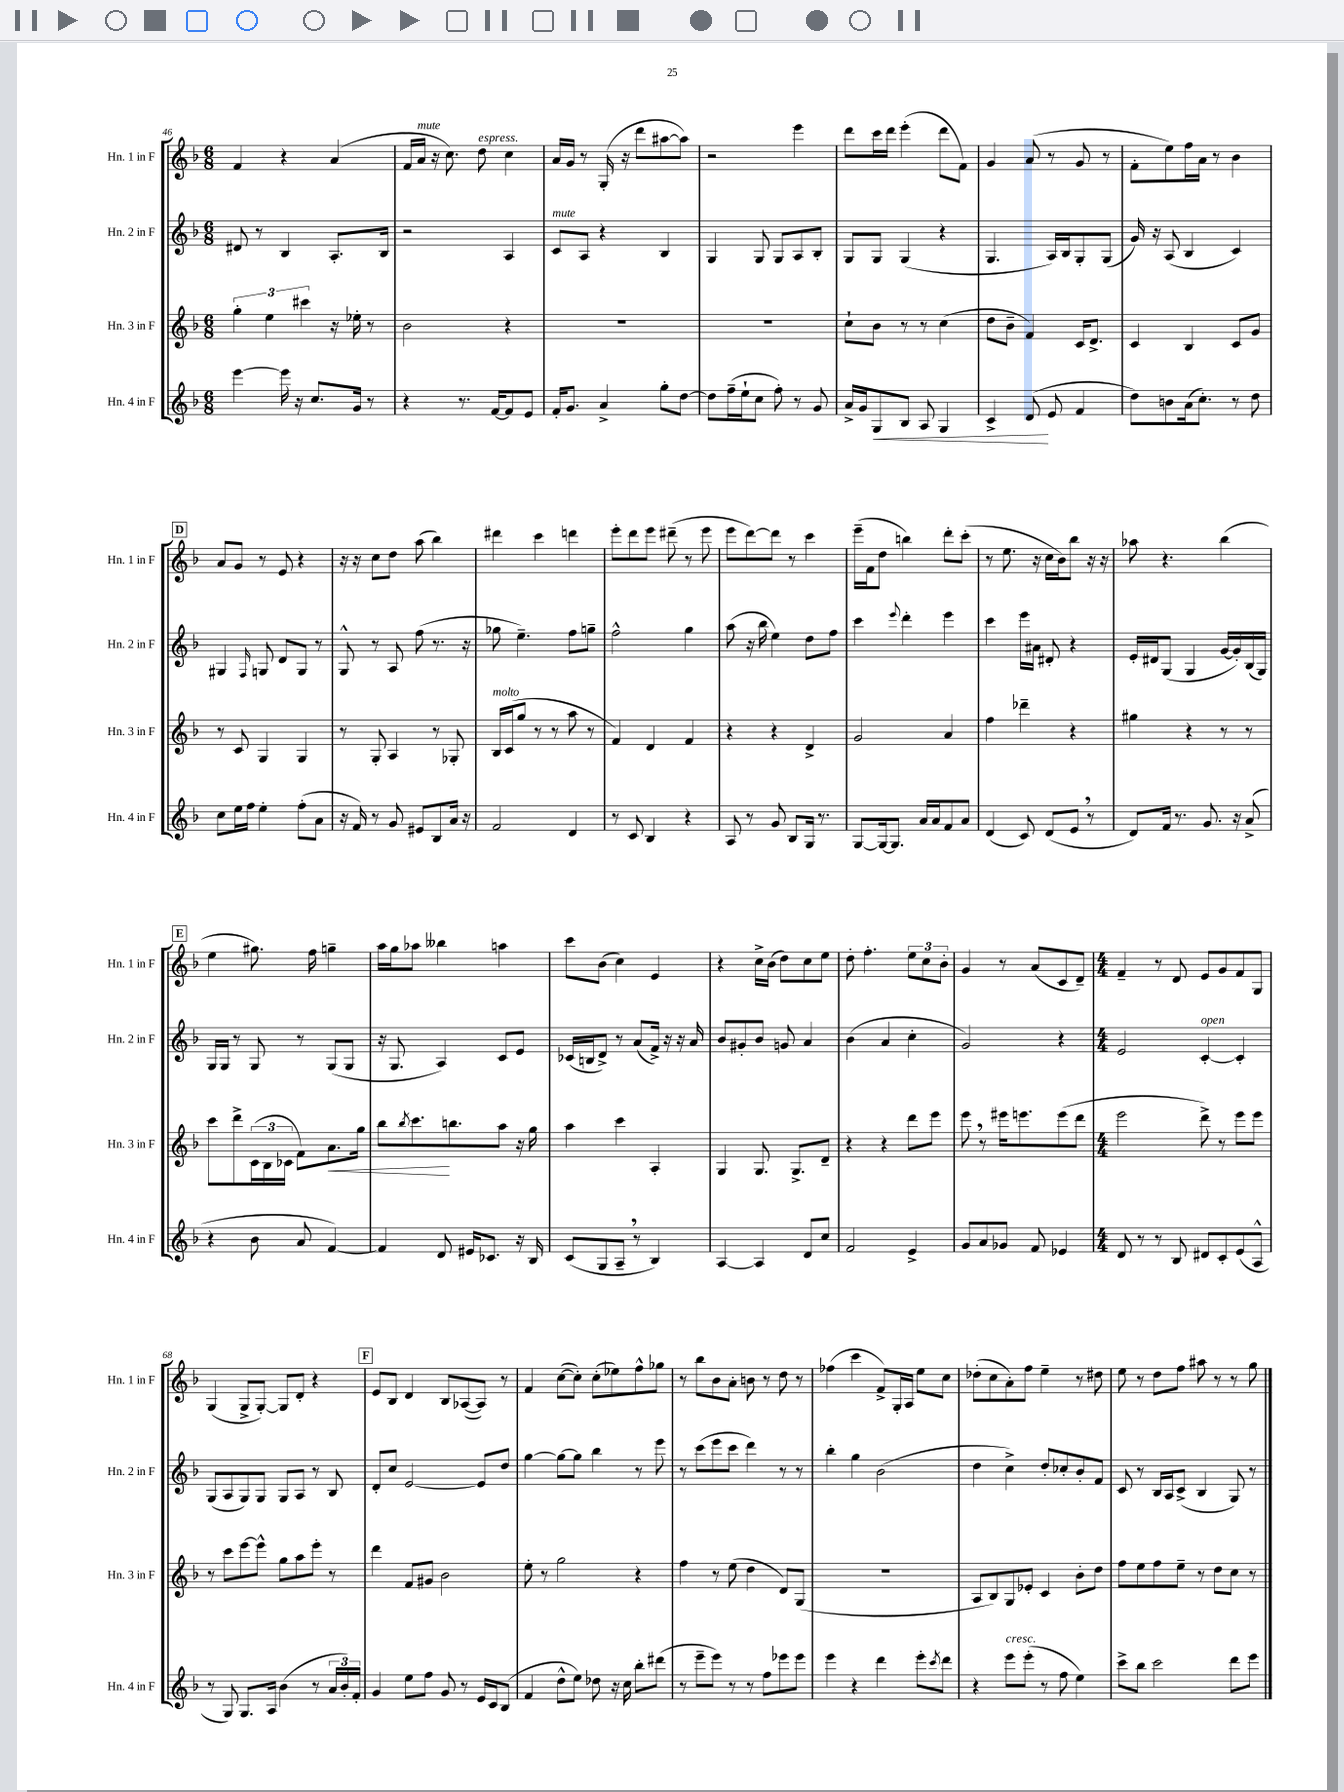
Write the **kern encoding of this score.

**kern	**kern	**kern	**kern
*staff4	*staff3	*staff2	*staff1
*clefG2	*clefG2	*clefG2	*clefG2
*k[b-]	*k[b-]	*k[b-]	*k[b-]
*M6/8	*M6/8	*M6/8	*M6/8
[4eee	6gg'	8d#	4f
.	.	8r	.
.	6ee	.	.
16eee]	.	4B-	4r
16r	.	.	.
.	6ccc#	.	.
8.cc	.	.	.
.	16r	8.A'	(4a
16g	16ee-'	.	.
8r	8r	.	.
.	.	16B-	.
=	=	=	=
4r	2b-	2r	16f
.	.	.	16a
.	.	.	16r
.	.	.	8.cc)
8.r	.	.	.
.	.	.	8dd
[16f	.	.	.
8f]	4r	4A	4cc
8e	.	.	.
=	=	=	=
16f'	2.r	8c	16a
8.g	.	.	16g
.	.	8A	8r
4a^	.	4r	(16G'
.	.	.	16r
.	.	.	8ddd
8gg'	.	4B-	[8aa#
[8dd	.	.	8aa#])
=	=	=	=
8dd]	2.r	4G	2r
(16ff~	.	.	.
16ee`	.	.	.
8cc	.	8G	.
8ff')	.	8G	.
8r	.	8A	4eee
8g	.	8B-'	.
=	=	=	=
16a^	8cc`	8G	8ddd
16g	.	.	.
8G	8b-	8G	16ccc
.	.	.	16ddd
8B-	8r	(4G	(4eee'
8A	8r	.	.
4G	(4cc	4r	8ddd
.	.	.	8f)
=	=	=	=
4c^	8dd	4.G	4g
.	8b-~	.	.
(8d	4f)	.	(8a
8e	.	16A)	8r
.	.	16B-	.
4f	16c	8G'	8g
.	8.d^	.	.
.	.	(8G	8r
=	=	=	=
8dd)	4c	16g)	8f'
.	.	16r	.
8b	.	(8A	8ee)
(16a	4B-	4B-	16ff
8.cc')	.	.	16a
.	.	.	8r
8r	8c	4c)	4b-
8dd	8g	.	.
=	=	=	=
8cc	8r	4G#	8a
16ee	8c	.	8g
16ff	.	.	.
.	.	16qqF	.
4ee'	4G	8G	8r
.	.	8d	8e
(8ff'	4G	8G	4r
8a	.	8r	.
=	=	=	=
16r	8r	8G^^	16r
16f)	.	.	16r
8r	8G'	8r	8cc
8g	4A	8A	8dd
8e#	.	(8ff	(8aa
8B-	8r	8.r	4bb-)
16a	8G-'	.	.
16r	.	16r	.
=	=	=	=
2f	16B-	8gg-	4ddd#
.	(16c	.	.
.	8gg	4.ee~)	.
.	8r	.	4ccc
.	8r	.	.
4d	8aa	8ff	4ddd
.	8r	8gg~	.
=	=	=	=
8r	4f)	2ff^^	8eee'
8c	.	.	8ddd
4B-	4d	.	8eee
.	.	.	(8ddd#~
4r	4f	4gg	8r
.	.	.	8eee
=	=	=	=
8A	4r	(8aa	8eee
8r	.	16r	[8ddd)
.	.	16bb-	.
8g	4r	4ee)	8ddd]
8B-	.	.	8r
16G	4d^	8dd	4ccc
8.r	.	.	.
.	.	8ff	.
=	=	=	=
[8G	2g	4ccc	(16eee~
.	.	.	16f
16G_	.	.	8dd
8.G]	.	.	.
.	.	8qqeee	.
.	.	4ddd'	4bb)
16a	.	.	.
16a	.	.	.
8f	4a	4eee	8ddd'
8a	.	.	(8ccc'
=	=	=	=
(4d	4ff	4ccc	8r
.	.	.	8.ee
8c)	4ddd-~	16eee	.
.	.	16a#	16r
(8d	.	8d#'	16cc
.	.	.	16b-)
8e	4r	4r	8bb-
8r	.	.	16r
.	.	.	16r
=	=	=	=
8d)	4gg#	16e'	8aa-
.	.	16d#	.
16f	.	(8G	4.r
8.r	.	.	.
.	4r	4G	.
8.g	.	.	.
.	8r	[16g	(4bb-
16r	.	16g'])	.
(8a^	8r	(16B-	.
.	.	16G)	.
=	=	=	=
4r	8ccc	16G	4ee
.	.	16G	.
.	8ddd^	8r	.
8b-	(24c	8G	8.gg#)
.	24B-	.	.
.	24c-	.	.
8a	8f)	8r	.
.	.	.	16ff
[4f)	8.a	(8G	4gg~
.	.	8G	.
.	16gg	.	.
=	=	=	=
4f]	8bb-	16r	16aa
.	.	8.G	16gg
.	8qbb-	.	.
.	8.ccc	.	8aa-
8d	.	4A)	4bb--
.	8.bb	.	.
16e#	.	.	.
8.c-	.	.	.
.	8aa	8c	4aa
16r	16r	8e	.
16B-	16gg	.	.
=	=	=	=
(8c	4aa	(16c-	8ccc
.	.	16B	.
8G	.	8d^)	(8b-
8A~	4ccc	8r	4cc)
8r	.	(8a	.
4B-)	4A'	16f^)	4e
.	.	16r	.
.	.	16r	.
.	.	16a	.
=	=	=	=
[4A	4G	8b-	4r
.	.	8g#'	.
4A]	8.G	8b-	16cc^
.	.	.	(16b-
.	.	8g	8dd)
.	8.G^	.	.
8d	.	4a	8cc
8cc	8d~	.	8ee
=	=	=	=
2f	4r	(4b-	8dd'
.	.	.	4.ff'
.	4r	4a	.
4e^	8ddd	4cc'	12ee
.	.	.	12cc
.	8eee	.	.
.	.	.	12b-'
=	=	=	=
8g	8eee	2g)	4g
8a	8r	.	.
8g-	16eee#	.	8r
.	8.eee	.	.
8f	.	.	(8a
4e-	(8eee	4r	8c
.	8ddd	.	8d~)
=	=	=	=
*M4/4	*M4/4	*M4/4	*M4/4
8d	2eee	2e	4f~
8r	.	.	.
8r	.	.	8r
8B-	.	.	8d
8d#	8ddd^)	[4c'	8e
8c'	8r	.	8g
(8e	8eee	4c']	8f
8A^^	8eee	.	8G
=	=	=	=
8r	8r	(8G	(4G
8G)	8ccc	8A	.
8.G	[8eee	8G)	8G^
.	8eee^^]	8G	[8G')
16A	.	.	.
(4b-	8gg	8G	8G]
.	8aa	8A	8d'
8r	8eee'	8r	4r
24a	8r	8B-	.
24b-')	.	.	.
24f'	.	.	.
=	=	=	=
4g	4ddd	8d'	8e
.	.	8cc	8B-
8ee	8f	[2e	4d
8ff	8g#	.	.
8g	2b-	.	8B-
8r	.	.	([8A-
16e	.	8e]	8A-])
16c	.	.	.
(8B-	.	8dd	8r
=	=	=	=
4f	8ee'	[4gg	4f
.	8r	.	.
8dd^^	2gg	8gg_	([8cc
8ee)	.	8gg]	8cc'])
8dd-	.	4bb-	(8cc'
16r	.	.	8ee-)
16cc	.	.	.
8bb-'	4r	8r	8ff^^
(8ddd#	.	8eee	8gg-
=	=	=	=
8r	4ff	8r	8r
8eee~	.	(8ccc	8bb-
8eee)	8r	8eee	8b-
8r	(8ee	8ccc	8a'
8r	4dd	4ddd)	8b
8ff	.	.	8r
8eee-	8d)	8r	8dd
8eee-	(8G	8r	8r
=	=	=	=
4eee	1r	4bb-'	(4ff-
4r	.	4gg	4ccc
4ddd	.	(2b-	8f^)
.	.	.	16G'
.	.	.	16A
8eee'	.	.	8ee
8qccc	.	.	.
8ddd	.	.	8cc
=	=	=	=
4r	8A	4dd	(8dd-'
.	8B-)	.	8cc
8eee	8G	4cc^)	8a')
(8eee'	8e-'	.	8ff
8r	4c	8dd'	4ee~
8ff	.	8cc-'	.
4ee)	8b-'	8b-'	8r
.	8dd	8f	8dd#
=	=	=	=
8ccc^	8ff	8c	8ee
8bb-	8ee	8r	8r
2ccc	8ff	16B-	8dd
.	.	16A	.
.	8ee~	(8c^	8ff
.	8r	4B-	8aa#
.	8dd	.	8r
8ddd	8cc	8G)	8r
8eee	8r	8r	8gg
==	==	==	==
*-	*-	*-	*-
